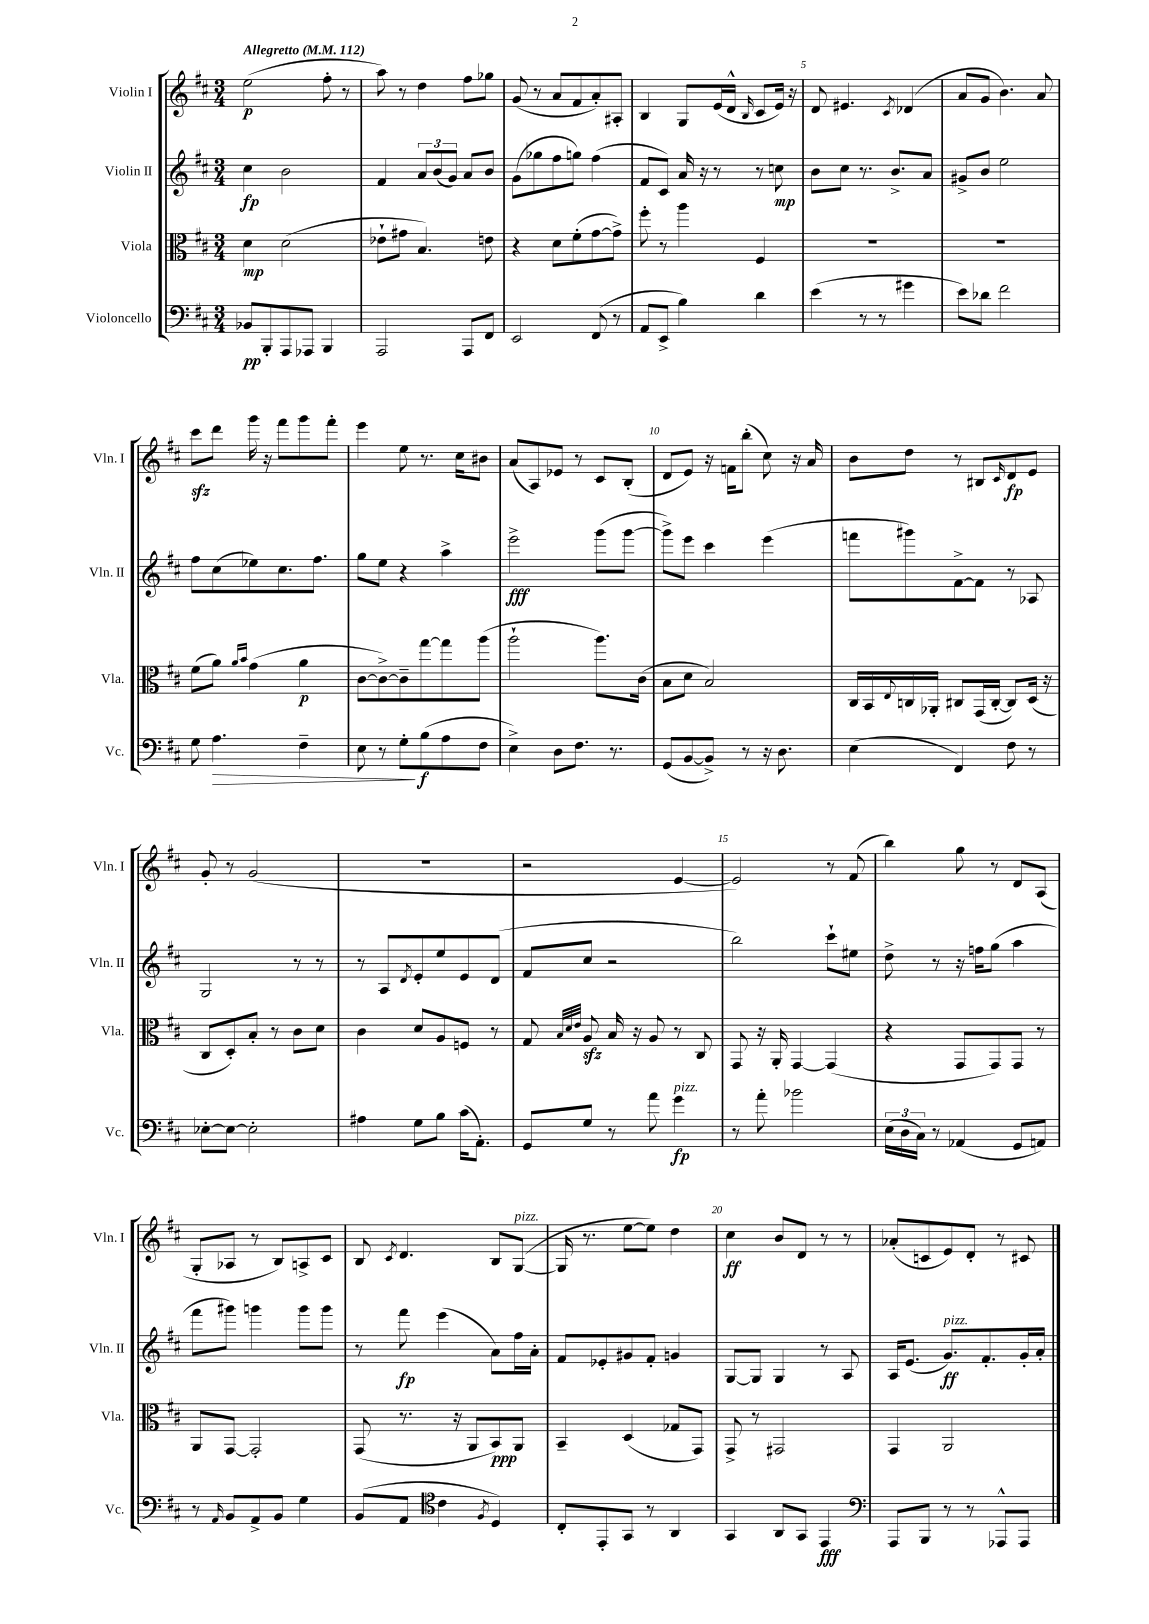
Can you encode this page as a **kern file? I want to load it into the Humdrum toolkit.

**kern	**dynam	**kern	**dynam	**kern	**dynam	**kern	**dynam
*part4	*part4	*part3	*part3	*part2	*part2	*part1	*part1
*staff4	*staff4	*staff3	*staff3	*staff2	*staff2	*staff1	*staff1
*I"Violoncello	*	*I"Viola	*	*I"Violin II	*	*I"Violin I	*
*I'Vc.	*	*I'Vla.	*	*I'Vln. II	*	*I'Vln. I	*
*clefF4	*	*clefC3	*	*clefG2	*	*clefG2	*
*k[f#c#]	*	*k[f#c#]	*	*k[f#c#]	*	*k[f#c#]	*
*M3/4	*	*M3/4	*	*M3/4	*	*M3/4	*
*MM112	*	*MM112	*	*MM112	*	*MM112	*
=1	=1	=1	=1	=1	=1	=1	=1
!	!	!	!	!	!	!LO:TX:a:B:t=Allegretto	!
8BB-X/L	pp	4d\	mp	4cc#\	fp	(2ee\	p
8BBB'/	.	.	.	.	.	.	.
8AAA/	.	(2d\	.	2b\	.	.	.
8AAA-X/J	.	.	.	.	.	.	.
4BBB/	.	.	.	.	.	8ff#'\	.
.	.	.	.	.	.	8r	.
=2	=2	=2	=2	=2	=2	=2	=2
2AAA/	.	8e-X`\L	.	4f#/	.	8aa\)	.
.	.	8g#X\J	.	.	.	8r	.
.	.	4.B/)	.	12a/L	.	4dd\	.
.	.	.	.	(12b/	.	.	.
.	.	.	.	12g/J)	.	.	.
8AAA/L	.	.	.	8a/L	.	8ff#\L	.
8FF#/J	.	8en\	.	8b/J	.	8gg-X\J	.
=3	=3	=3	=3	=3	=3	=3	=3
2EE/	.	4r	.	(8g\L	.	(8g/	.
.	.	.	.	8gg-X\	.	8r	.
.	.	8d\L	.	8ff#\	.	8a/L	.
.	.	(8f#'\	.	8ggn\J)	.	8f#/	.
(8FF#/	.	[8g\	.	(4ff#\	.	8a'/)	.
8r	.	8g^\J])	.	.	.	8A#X'/J	.
=4	=4	=4	=4	=4	=4	=4	=4
8AA/L	.	8ff#'\	.	8f#/L	.	4B/	.
8EE^/J	.	8r	.	8c#/J)	.	.	.
4B\)	.	4aa\	.	16a/	.	8G/L	.
.	.	.	.	16r	.	.	.
.	.	.	.	8r	.	(16e/L	.
.	.	.	.	.	.	16d^^/JJ	.
.	.	.	.	.	.	16qqB/	.
4d\	.	4F#/	.	8r	.	8c#/L	.
.	.	.	.	8ccn\	mp	16e/Jk)	.
.	.	.	.	.	.	16r	.
=5	=5	=5	=5	=5	=5	=5	=5
(4e\	.	2.r	.	8b\L	.	8d/	.
.	.	.	.	8cc#\J	.	4.e#X/	.
8r	.	.	.	8.r	.	.	.
8r	.	.	.	.	.	.	.
.	.	.	.	8.b^/L	.	.	.
.	.	.	.	.	.	8qc#/	.
4g#X\	.	.	.	.	.	(4d-X/	.
.	.	.	.	8a/J	.	.	.
=6	=6	=6	=6	=6	=6	=6	=6
8e\L)	.	2.r	.	8g#X^/L	.	8a/L	.
8d-X\J	.	.	.	8b/J	.	8g/J	.
2f#\	.	.	.	2ee\	.	4.b\)	.
.	.	.	.	.	.	8a/	.
!!LO:LB:g=z
=7	=7	=7	=7	=7	=7	=7	=7
8G\	.	(8f#\L	.	8ff#\L	.	8ccc#zz\L	.
!	!LO:HP:b	!	!	!	!	!	!
4.A\	>	8a\J)	.	(8cc#\	.	8ddd\J	.
.	.	16qqa/LL	.	.	.	.	.
.	.	16qqb/JJ	.	.	.	.	.
.	.	(4g\	.	8ee-X\)	.	16ggg\	.
.	.	.	.	.	.	16r	.
.	.	.	.	8.cc#\	.	8fff#\L	.
4F#~\	.	4a\	p	.	.	8ggg\	.
.	.	.	.	8.ff#\J	.	.	.
.	.	.	.	.	.	8fff#'\J	.
=8	=8	=8	=8	=8	=8	=8	=8
8E\	.	[8c#\L	.	8gg\L	.	4eee\	.
8r	.	8c#^\_)	.	8ee\J	.	.	.
8G'\L	.	8c#~\]	.	4r	.	8ee\	.
(8B\	] f	[8gg\	.	.	.	8.r	.
8A\	.	8gg\]	.	4aa^\	.	.	.
.	.	.	.	.	.	16cc#\KL	.
8F#\J	.	(8aa\J	.	.	.	8b#X\J	.
=9	=9	=9	=9	=9	=9	=9	=9
4E^\)	.	2aa`\	.	2eee^\	fff	(8a/L	.
.	.	.	.	.	.	8A/)	.
8D\L	.	.	.	.	.	8e-X/J	.
8.F#\J	.	.	.	.	.	8r	.
.	.	8.aa\L)	.	(8ggg\L	.	8c#/L	.
8.r	.	.	.	.	.	.	.
.	.	.	.	[8ggg\J	.	(8B'/J	.
.	.	(16c#\Jk	.	.	.	.	.
=10	=10	=10	=10	=10	=10	=10	=10
(8GG/L	.	8B\L	.	8ggg^\L])	.	8d/L	.
[8BB/	.	8d\J	.	8eee\J	.	8e/J)	.
8BB^/J])	.	2B/)	.	4ccc#\	.	16r	.
.	.	.	.	.	.	16fn\KL	.
8r	.	.	.	.	.	(8bb'\J	.
16r	.	.	.	(4eee\	.	8cc#\)	.
8.D\	.	.	.	.	.	.	.
.	.	.	.	.	.	16r	.
.	.	.	.	.	.	16a/	.
=11	=11	=11	=11	=11	=11	=11	=11
(4E\	.	16C#/LL	.	8fffn\L	.	8b\L	.
.	.	16BB/	.	.	.	.	.
.	.	8qqE/	.	.	.	.	.
.	.	16Cn/	.	8ggg#X\)	.	8dd\J	.
.	.	16AA-X'/JJ	.	.	.	.	.
4FF#/)	.	8C#X/L	.	[8f#^\	.	8r	.
.	.	(16GG/L	.	8f#\J]	.	8B#X/L	.
.	.	[16C#'/JJ	.	.	.	.	.
.	.	.	.	.	.	16qqc#/	.
8F#\	.	8C#/L])	.	8r	.	8d/	fp
8r	.	(16D/Jk	.	8A-X/	.	8e/J	.
.	.	16r	.	.	.	.	.
!!LO:LB:g=z
=12	=12	=12	=12	=12	=12	=12	=12
[8E-X'\L	.	8C#/L	.	2G/	.	8g'/	.
8E-\J_	.	8D'/)	.	.	.	8r	.
2E-'\]	.	8B'/J	.	.	.	(2g/	.
.	.	8r	.	.	.	.	.
.	.	8c#\L	.	8r	.	.	.
.	.	8d\J	.	8r	.	.	.
=13	=13	=13	=13	=13	=13	=13	=13
4A#X\	.	4c#\	.	8r	.	2.r	.
.	.	.	.	8A/L	.	.	.
.	.	.	.	8qd/	.	.	.
8G\L	.	8d/L	.	8e'/	.	.	.
8B\J	.	8A/	.	8ee/	.	.	.
(16c#\KL	.	8Fn/J	.	8e/	.	.	.
8.AA'\J)	.	.	.	.	.	.	.
.	.	8r	.	(8d/J	.	.	.
=14	=14	=14	=14	=14	=14	=14	=14
8GG/L	.	8G/	.	8f#/L	.	2r	.
.	.	32qqB/LLL	.	.	.	.	.
.	.	32qqd/	.	.	.	.	.
.	.	32qqe/JJJ	.	.	.	.	.
8G/J	.	8Azz/	.	8cc#/J	.	.	.
8r	.	16B/	.	2r	.	.	.
.	.	16r	.	.	.	.	.
8a\	.	8A/	.	.	.	.	.
!LO:TX:a:i:t=pizz.	!	!	!	!	!	!	!
4g\	fp	8r	.	.	.	[4e/	.
.	.	8C#/	.	.	.	.	.
=15	=15	=15	=15	=15	=15	=15	=15
8r	.	8GG/	.	2bb\)	.	2e/])	.
8a'\	.	16r	.	.	.	.	.
.	.	16AA'/	.	.	.	.	.
2b-X\	.	[4GG/	.	.	.	.	.
.	.	(4GG/]	.	8ccc#`\L	.	8r	.
.	.	.	.	8ee#X\J	.	(8f#/	.
=16	=16	=16	=16	=16	=16	=16	=16
(24E\LL	.	4r	.	8dd^\	.	4bb\)	.
24D\	.	.	.	.	.	.	.
24C#\JJ)	.	.	.	.	.	.	.
8r	.	.	.	8r	.	.	.
(4AA-X/	.	8GG/L	.	16r	.	8gg\	.
.	.	.	.	16ffn\KL	.	.	.
.	.	8GG/)	.	(8gg\J	.	8r	.
8GG/L	.	8GG/J	.	4aa\	.	8d/L	.
8AAn/J)	.	8r	.	.	.	(8A/J	.
!!LO:LB:g=z
=17	=17	=17	=17	=17	=17	=17	=17
8r	.	8AA/L	.	8fff#\L	.	8G'/L	.
16qqAA/	.	.	.	.	.	.	.
8BB/L	.	[8GG/J	.	8ggg#X\J)	.	8A-X/J	.
8AA^/	.	2GG'/]	.	4gggn\	.	8r	.
8BB/J	.	.	.	.	.	8B/L)	.
4G\	.	.	.	8ggg\L	.	8An^/	.
.	.	.	.	8ggg\J	.	8c#/J	.
=18	=18	=18	=18	=18	=18	=18	=18
(8BB/L	.	(8GG/	.	8r	.	8B/	.
.	.	.	.	.	.	8qc#/	.
8AA/J	.	8.r	.	8fff#\	fp	4.d/	.
*clefC4	*	*	*	*	*	*	*
4c#\	.	.	.	(4eee\	.	.	.
.	.	16r	.	.	.	.	.
.	.	8AA/L	.	.	.	.	.
8qF#/	.	.	.	.	.	.	.
4D/)	.	8BB/)	ppp	8a\L)	.	8B/L	.
!	!	!	!	!	!	!LO:TX:a:i:t=pizz.	!
.	.	8AA/J	.	16ff#\L	.	([8G/J	.
.	.	.	.	16a'\JJ	.	.	.
=19	=19	=19	=19	=19	=19	=19	=19
8C#'/L	.	4BB~/	.	8f#/L	.	16G/]	.
.	.	.	.	.	.	8.r	.
8EE'/	.	.	.	8e-X'/	.	.	.
8GG/J	.	(4D/	.	8g#X/	.	[8ee\L	.
8r	.	.	.	8f#'/J	.	8ee\J])	.
4AA/	.	8G-X/L	.	4gn/	.	4dd\	.
.	.	8GG/J)	.	.	.	.	.
=20	=20	=20	=20	=20	=20	=20	=20
4GG/	.	8GG^/	.	[8G/L	.	4cc#\	ff
.	.	8r	.	8G/J]	.	.	.
8AA/L	.	2GG#X/	.	4G/	.	8b/L	.
8GG/J	.	.	.	.	.	8d/J	.
4EE/	fff	.	.	8r	.	8r	.
.	.	.	.	8A/	.	8r	.
=21	=21	=21	=21	=21	=21	=21	=21
*clefF4	*	*	*	*	*	*	*
8AAA/L	.	4GG/	.	16A/KL	.	(8a-X'/L	.
.	.	.	.	(8.e/J	.	.	.
8BBB/J	.	.	.	.	.	8cn/	.
!	!	!	!	!LO:TX:a:i:t=pizz.	!	!	!
8r	.	2AA/	.	8.g/L)	ff	8e/)	.
8r	.	.	.	.	.	8d'/J	.
.	.	.	.	8.f#'/	.	.	.
8AAA-X^^/L	.	.	.	.	.	8r	.
8AAA-/J	.	.	.	16g'/L	.	8c#X/	.
.	.	.	.	16a'/JJ	.	.	.
==	==	==	==	==	==	==	==
*-	*-	*-	*-	*-	*-	*-	*-
